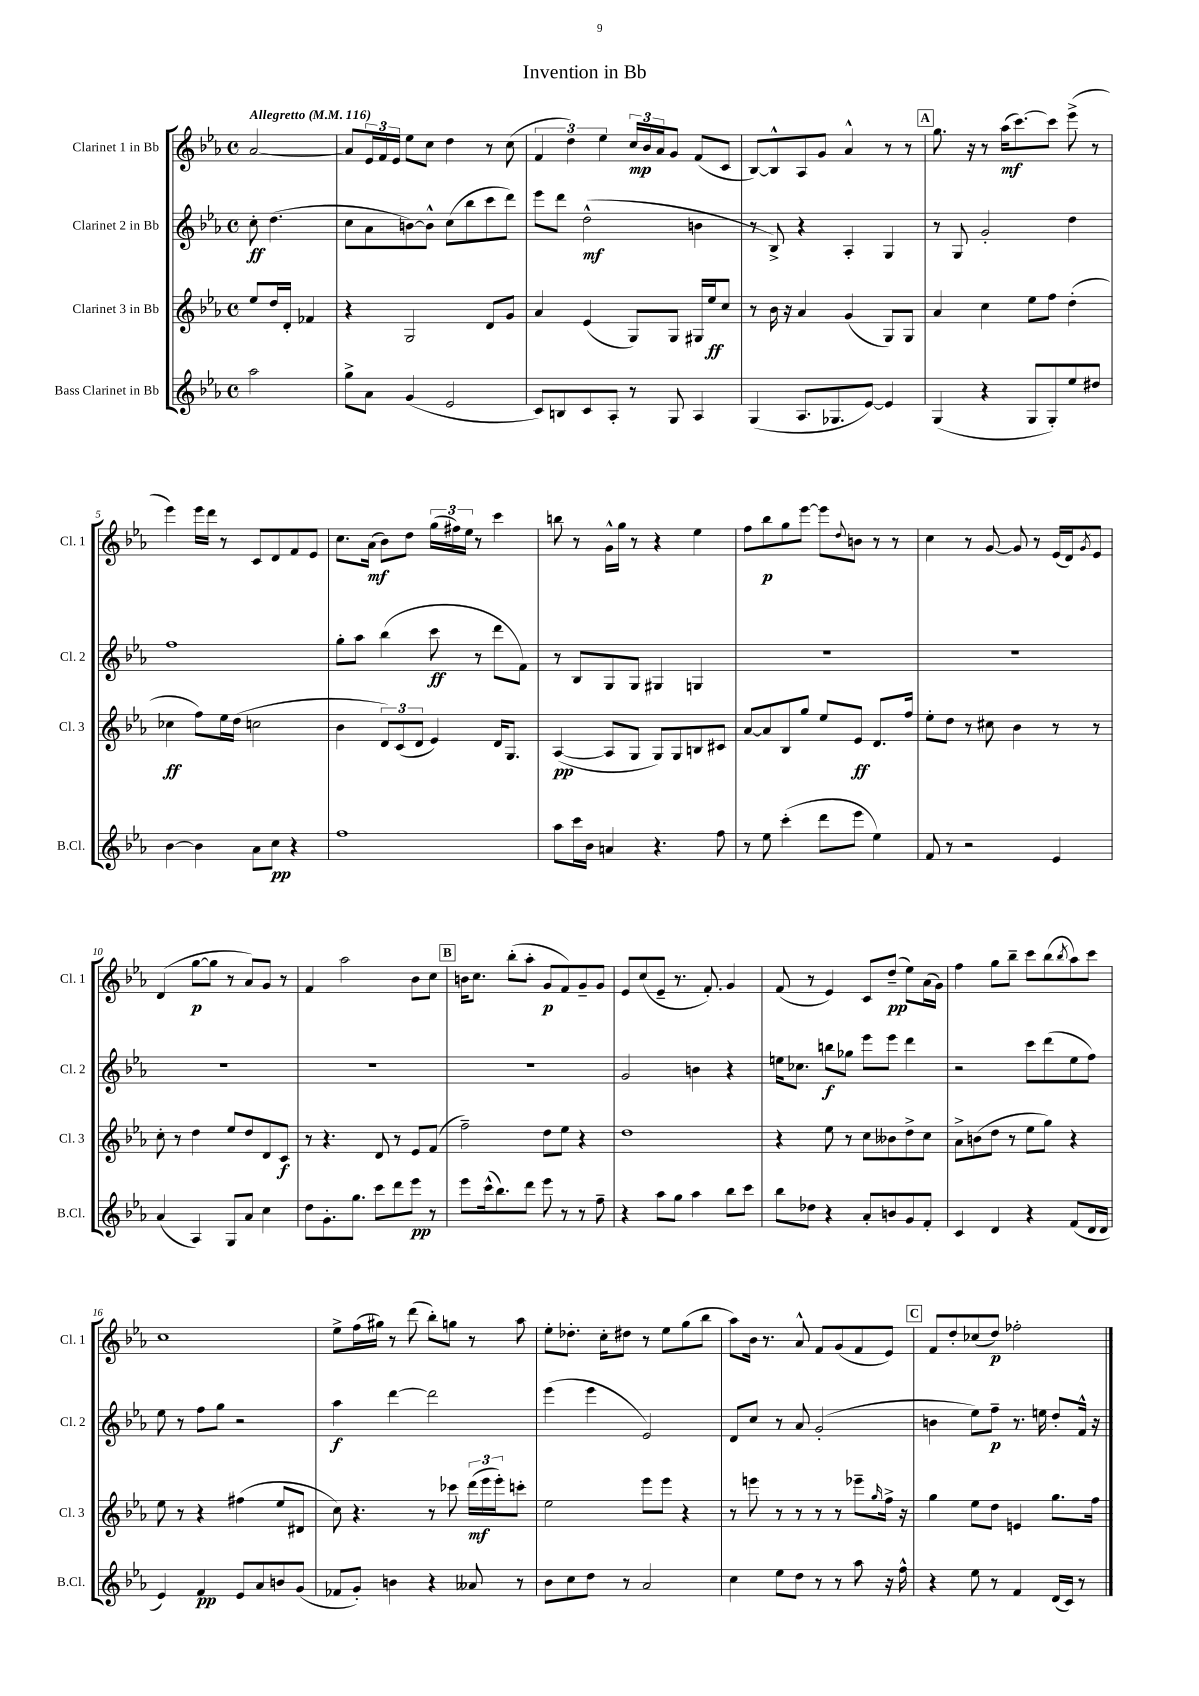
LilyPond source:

\header { title = "Invention in Bb" }
<<
\new StaffGroup <<
\new Staff = "s0" \with { instrumentName = "Clarinet 1 in Bb" shortInstrumentName = "Cl. 1" } {
    \clef treble \key ees \major \defaultTimeSignature \time 4/4 \partial 2 \tempo "Allegretto" 4 = 116
    aes'2~ |
    aes'8 \tuplet 3/2 { ees'16 f'16 ees'16 } ees''8 c''8 d''4 r8 c''8( |
    \tuplet 3/2 { f'4 d''4) ees''4 } \tuplet 3/2 { c''16\mp bes'16 aes'16 } g'8 f'8( c'8 |
    bes8~) bes8-^ aes8 g'8 aes'4-^ r8 r8 |
    \mark \markup { \box "A" } g''8. r16 r8 aes''16\mf( c'''8.~) c'''8 ees'''8->( r8 |
    ees'''4) ees'''16 d'''16 r8 c'8 d'8 f'8 ees'8 |
    c''8. aes'16\mf( bes'8) d''8 \tuplet 3/2 { g''16( fis''16) ees''16 } r8 c'''4 |
    b''8 r8 g'16-^ g''16 r8 r4 ees''4 |
    f''8 bes''8\p g''8 ees'''8~ ees'''8 \appoggiatura { d''8 } b'8 r8 r8 |
    c''4 r8 g'8~ g'8 r8 ees'16( d'16) \acciaccatura { g'8 } ees'8 |
    d'4( g''8~\p g''8 r8 aes'8) g'8 r8 |
    f'4 aes''2 bes'8 c''8 |
    \mark \markup { \box "B" } b'16 c''8. bes''8-.( aes''8-. g'8\p f'8) g'8-- g'8 |
    ees'8 c''8( ees'8-- r8. f'8.-.) g'4 |
    f'8( r8 ees'4) c'8 d''8--\pp( ees''8) aes'16( g'16) |
    f''4 g''8 bes''8-- c'''8 bes''8( \acciaccatura { bes''8 } aes''8) c'''8 |
    c''1 |
    ees''8-> f''16( gis''16) r8 d'''8( bes''8-.) g''8 r8 aes''8 |
    ees''8-. des''8.-. c''16-. dis''8 r8 ees''8 g''8( bes''8 |
    aes''8) bes'16 r8. aes'8-^ f'8 g'8( f'8 ees'8) |
    \mark \markup { \box "C" } f'8 d''8-. ces''8( d''8\p) fes''2-. \bar "|." |
}
\new Staff = "s1" \with { instrumentName = "Clarinet 2 in Bb" shortInstrumentName = "Cl. 2" } {
    \clef treble \key ees \major \defaultTimeSignature \time 4/4 \partial 2
    c''8-.\ff d''4.( |
    c''8 aes'8 b'8~) b'8-^ c''8( bes''8 c'''8 d'''8) |
    ees'''8 d'''8 d''2-^\mf( b'4 |
    r8 bes8->) r4 aes4-. g4 |
    \mark \markup { \box "A" } r8 g8 g'2-. d''4 |
    f''1 |
    g''8-. aes''8 bes''4( c'''8\ff r8 d'''8 f'8) |
    r8 bes8 g8 g8 gis4 g4 |
    R1 |
    R1 |
    R1 |
    R1 |
    \mark \markup { \box "B" } R1 |
    g'2 b'4 r4 |
    e''16 ces''8. b''8\f ges''8 ees'''8 ees'''8 d'''4 |
    r2 c'''8 d'''8( ees''8 f''8) |
    ees''8 r8 f''8 g''8 r2 |
    aes''4\f d'''4~ d'''2 |
    ees'''4( ees'''4 ees'2) |
    d'8 c''8 r8 aes'8 g'2-.( |
    \mark \markup { \box "C" } b'4 ees''8) f''8--\p r8. e''16 d''8-. f'16-^ r16 \bar "|." |
}
\new Staff = "s2" \with { instrumentName = "Clarinet 3 in Bb" shortInstrumentName = "Cl. 3" } {
    \clef treble \key ees \major \defaultTimeSignature \time 4/4 \partial 2
    ees''8 d''16 d'16-. fes'4 |
    r4 g2 d'8 g'8 |
    aes'4 ees'4( g8) g8 gis16 ees''16\ff c''8 |
    r8 bes'16 r16 aes'4 g'4( g8) g8 |
    \mark \markup { \box "A" } aes'4 c''4 ees''8 f''8 d''4-.( |
    ces''4\ff f''8) ees''16 d''16( c''2 |
    bes'4 \tuplet 3/2 { d'8) c'8( d'8 } ees'4) d'16 g8. |
    aes4~\pp( aes8 g8 g8) g8 b8 cis'8 |
    aes'8~ aes'8 bes8 g''8 ees''8 ees'8\ff d'8. f''16 |
    ees''8-. d''8 r8 cis''8 bes'4 r8 r8 |
    c''8-. r8 d''4 ees''8 d''8 d'8 c'8\f |
    r8 r4. d'8 r8 ees'8 f'8( |
    \mark \markup { \box "B" } f''2--) d''8 ees''8 r4 |
    d''1 |
    r4 ees''8 r8 c''8 beses'8 d''8-> c''8 |
    aes'8-> b'8( d''8 r8 ees''8 g''8) r4 |
    ees''8 r8 r4 fis''4( ees''8 dis'8 |
    c''8) r4. r8 ces'''8 \tuplet 3/2 { d'''16\mf( ees'''16 ees'''16-.) } c'''8-. |
    ees''2 ees'''8 ees'''8 r4 |
    r8 e'''8 r8 r8 r8 r8 ees'''8-- \grace { g''16 } f''16-> r16 |
    \mark \markup { \box "C" } g''4 ees''8 d''8 e'4 g''8. f''16 \bar "|." |
}
\new Staff = "s3" \with { instrumentName = "Bass Clarinet in Bb" shortInstrumentName = "B.Cl." } {
    \clef treble \key ees \major \defaultTimeSignature \time 4/4 \partial 2
    aes''2 |
    g''8-> aes'8 g'4( ees'2 |
    c'8) b8 c'8 aes8-. r8 g8 aes4 |
    g4( aes8. ges8. ees'8~) ees'4 |
    \mark \markup { \box "A" } g4( r4 g8 g8-.) ees''8 dis''8 |
    bes'4~ bes'4 aes'8 c''8\pp r4 |
    f''1 |
    aes''8 c'''16 bes'16 a'4 r4. f''8 |
    r8 ees''8 c'''4-.( d'''8 ees'''8 ees''4) |
    f'8 r8 r2 ees'4 |
    aes'4( aes4) g8 aes'8 c''4 |
    d''8 g'8.-. g''8. c'''8 d'''8 ees'''8\pp r8 |
    \mark \markup { \box "B" } ees'''8 c'''16-^( bes''8.) d'''8 ees'''8 r8 r8 f''8-- |
    r4 aes''8 g''8 aes''4 bes''8 c'''8 |
    bes''8 des''8 r4 aes'8-. b'8 g'8 f'8-. |
    c'4 d'4 r4 f'8( d'16 d'16 |
    ees'4) f'4\pp ees'8 aes'8 b'8 g'8( |
    fes'8 g'8-.) b'4 r4 aeses'8 r8 |
    bes'8 c''8 d''8 r8 aes'2 |
    c''4 ees''8 d''8 r8 r8 aes''8 r16 f''16-^ |
    \mark \markup { \box "C" } r4 ees''8 r8 f'4 d'16( c'16) r8 \bar "|." |
}
>>
>>
